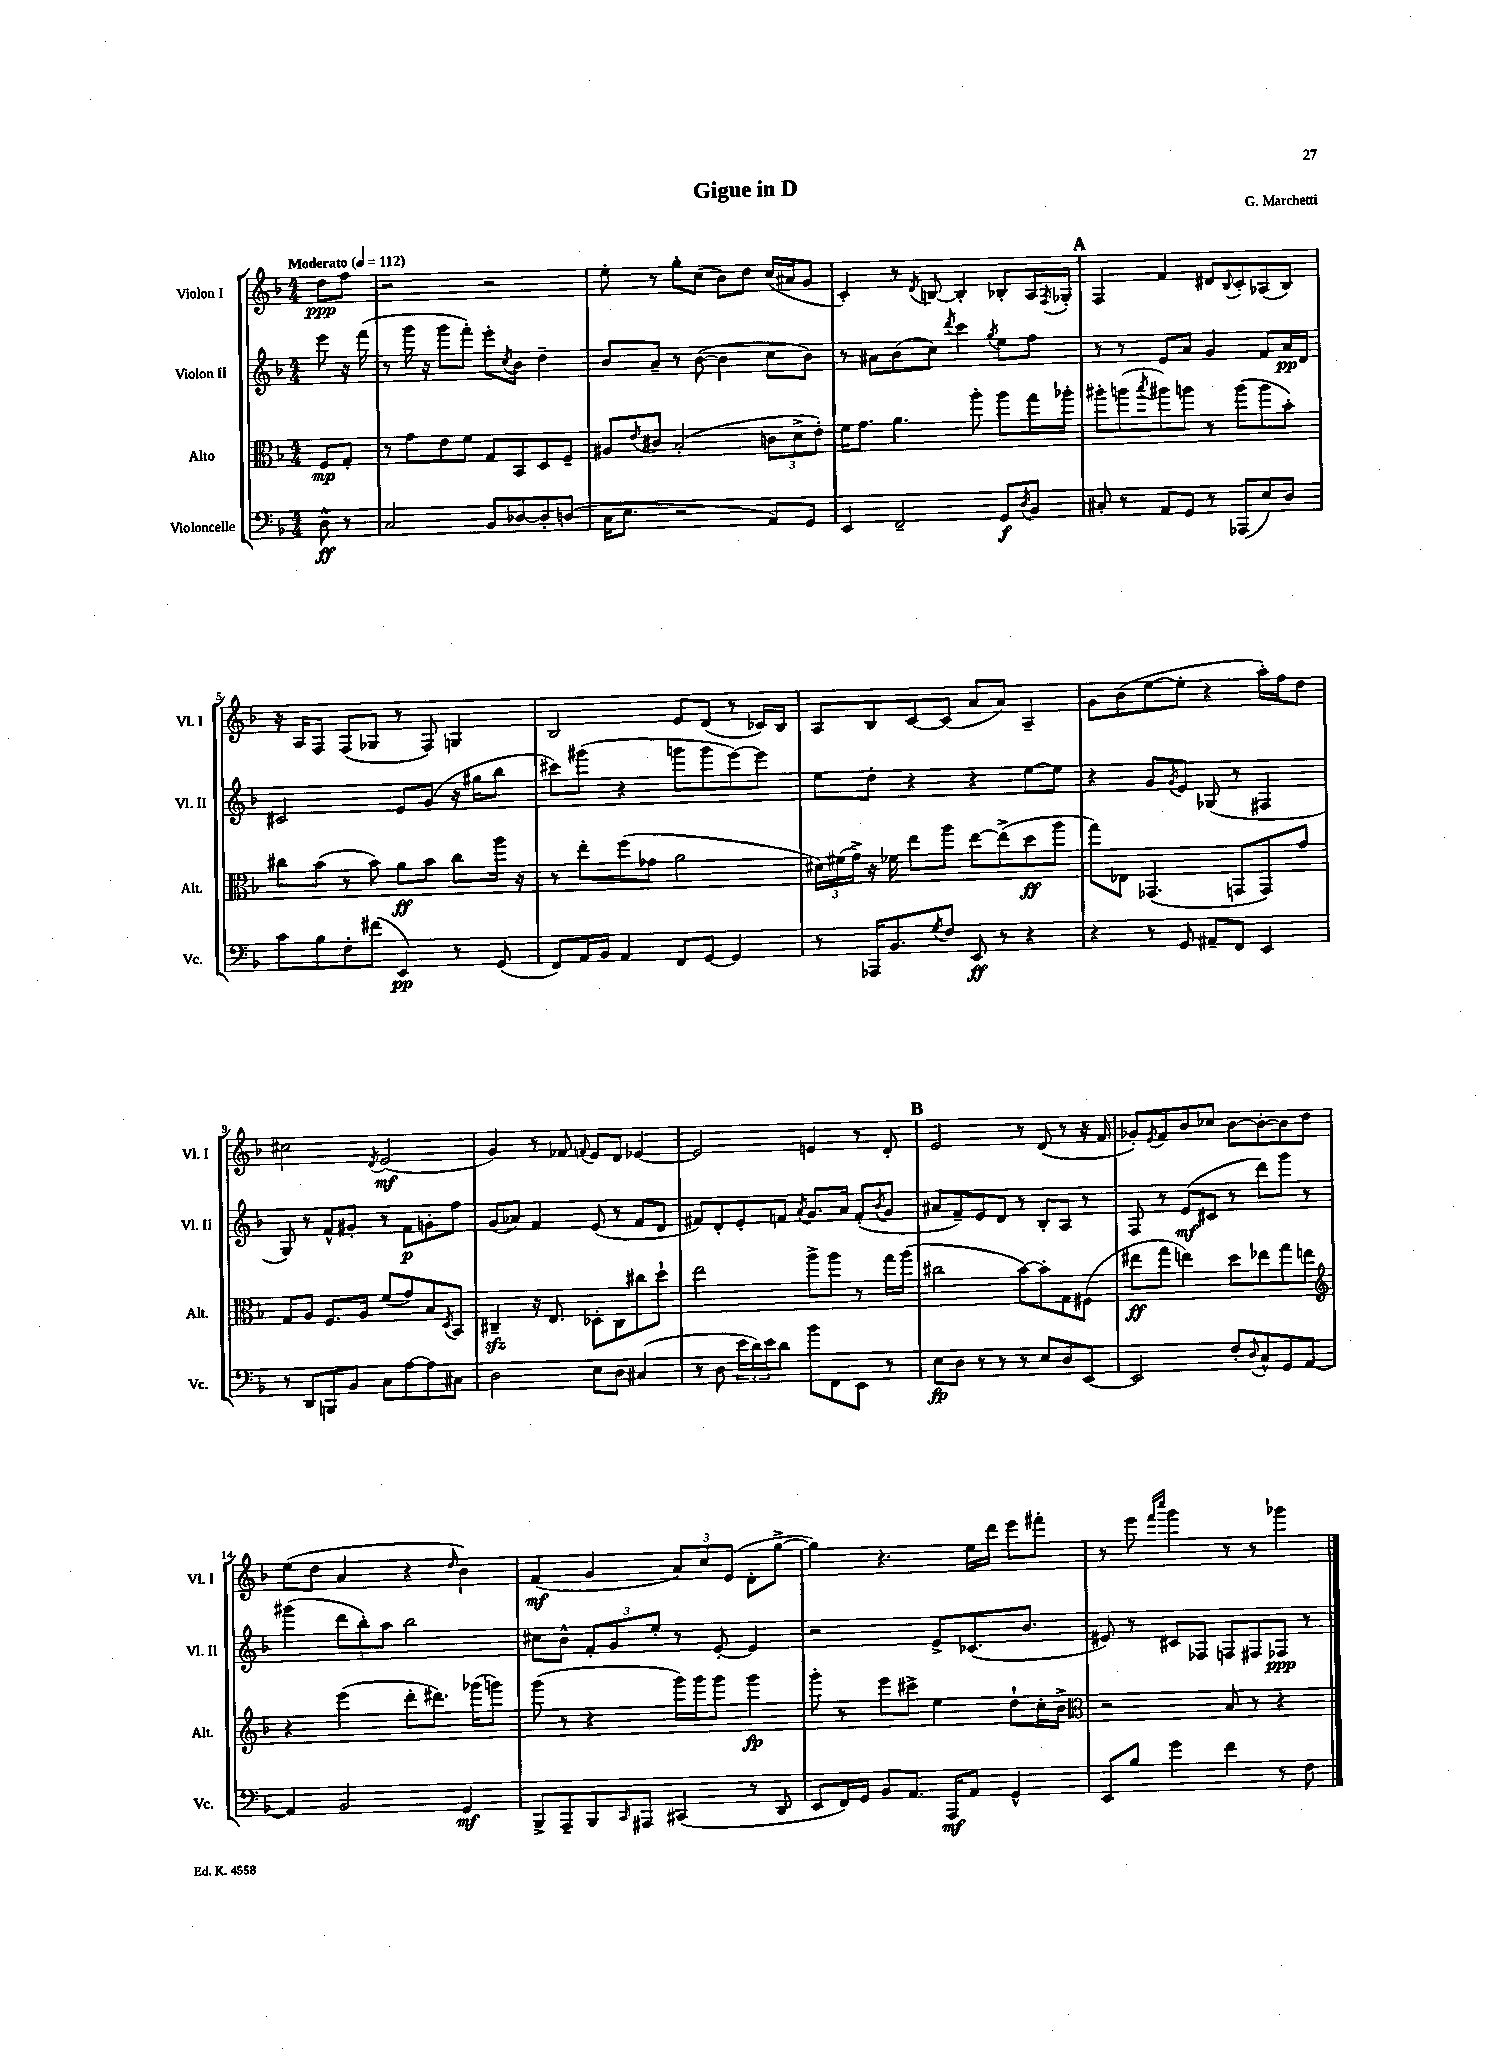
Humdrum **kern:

**kern	**kern	**kern	**kern
*staff4	*staff3	*staff2	*staff1
*clefF4	*clefC3	*clefG2	*clefG2
*k[b-]	*k[b-]	*k[b-]	*k[b-]
*M4/4	*M4/4	*M4/4	*M4/4
*MM112	*MM112	*MM112	*MM112
8D^^	8F	8eee	8dd
8r	8G'	16r	8ff
.	.	(16fff	.
=	=	=	=
2C	8r	8r	2r
.	8g	16ggg	.
.	.	16r	.
.	8e	8ggg	.
.	8f	8fff')	.
8BB-	8G	8eee'	2r
.	.	8qcc	.
[8D-	8BB-	8b-	.
8D-']	8D	4dd~	.
(8D	8F~	.	.
=	=	=	=
16C	8A#	8b-	8ee'
8.E	.	.	.
.	8qe	.	.
.	8c#	8a~	8r
2r	(2B-'	8r	8gg'
.	.	([8b-	(8cc
.	.	4b-]	8b-)
.	.	.	8dd
8AA)	12c	8cc	(16cc
.	.	.	16a#
.	12d^	.	.
8GG	.	8b-)	8g
.	12e')	.	.
=	=	=	=
4EE	16f	8r	4c')
.	8.g	.	.
.	.	8a#	.
2FF~	4.a	(8b-	8r
.	.	.	8qd
.	.	8cc)	[8B
.	.	8qddd	.
.	.	4ccc	4B']
.	8aa'	.	.
.	.	8qgg	.
8GG	8aa	8ee	8B-'
8qD	.	.	.
8BB-	16gg	8ff	16A
.	.	.	8qF
.	16aa-'	.	16G-'
=	=	=	=
8C#'	8aa#'	8r	4F
8r	(8aa	8r	.
.	8qbb-	.	.
8AA	8aa#)	8e	4f
8GG	8aa	8a	.
8r	8r	4g	8d#
.	.	.	8qqB-
(8AAA-	(8aa	.	8c'
8E)	8aa	8f	(8A-
8D	8b-')	16a	8B-)
.	.	16d	.
=	=	=	=
8c	8cc#	2c#	16r
.	.	.	16A
8B-	(8b-	.	8F
8F'	8r	.	(8F
(8f#	8b-)	.	8G-
4EE)	8a	8e	8r
.	8b-	(8g	8F)
8r	8cc#	16r	4G
.	.	16gg#	.
(8GG	16aa	8bb-	.
.	16r	.	.
=	=	=	=
8FF)	8r	8ccc#)	2B-
16AA	8ee'	(8ggg#	.
16BB-	.	.	.
4AA	(8ff	4r	.
.	8g-	.	.
8FF	2a	8ggg	8e
[8GG	.	8ggg	(8d
4GG]	.	[8eee)	8r
.	.	8eee]	16c-)
.	.	.	16B-
=	=	=	=
8r	24d#)	8ee	8A
.	(24f#	.	.
.	24g^)	.	.
16AAA-	16r	8dd'	8B-
8.BB-	16f-	.	.
.	8ee	4r	[8c
8qG	.	.	.
8F	8aa	.	(8c]
8EE	[8ee	4r	8a
8r	(8ee^]	.	8a)
4r	8dd	[8ee	4A~
.	8aa	8ee]	.
=	=	=	=
4r	8gg)	4r	8g
.	8E-	.	(8b-
8r	(4.GG-	8g	[8ee
.	.	8qg	.
8GG	.	8e	8ee']
8AA#~	.	(8G-	4r
8FF	8GG	8r	.
4EE	8GG)	4F#	16aa')
.	.	.	16ff
.	8g	.	8dd
=	=	=	=
8r	8G	8G)	2cc#
8DD	8A	8r	.
8BBB	8.F	8f^^	.
8BB-	.	8g#'	.
.	16A	.	.
.	.	.	8qd
8C	(8f	8r	(2e
[8A	8g)	8f	.
8A]	8B-	8g'	.
.	8qD	.	.
8C#	8BB-	8ff	.
=	=	=	=
2D	4C#~	(8g	4g)
.	.	8a-)	.
.	16r	4f	8r
.	8.E	.	.
.	.	.	8f-
.	.	.	8qqf
8E	8D-'	(8e	8e
8D	8C#	8r	8d
(4C#	8cc#	8f	[4e-
.	8dd`	8d	.
=	=	=	=
8r	2ee	8f#)	2e-]
8D	.	8d'	.
24e	.	8e'	.
24d)	.	.	.
24e	.	.	.
8d	.	8f	.
.	.	8qa	.
8b-	8aa^	8.g	4e
8FF	8aa	.	.
.	.	16a	.
8EE	8r	(8f'	8r
.	.	8qb-	.
8r	16gg	8g	8d'
.	(16aa	.	.
=	=	=	=
8E	2cc#	8a#	2e
8D	.	8f~)	.
8r	.	8e	.
8r	.	8d	.
8r	[8b-)	8r	8r
8E	8b-']	8B-'	(8d
8D	8G	8A	8r
[8EE	(8F#	8r	16r
.	.	.	16f
=	=	=	=
2EE]	8ee#	8F	8g-')
.	.	.	8qe
.	8gg	8r	8f
.	4ee)	(8e	8b-
.	.	8c#	8cc-
8F'	8dd	8r	[8b-
8qqD	.	.	.
8C^^	8ee-	8ddd)	8b-'_
8GG	8gg	8ggg	8b-]
[8AA	8ee	8r	8dd
=	=	=	=
*	*clefG2	*	*
4AA]	4r	(4ggg#	(8ee
.	.	.	8dd
2BB-	(4eee	12ddd	4a
.	.	12bb-')	.
.	.	12aa	.
.	8ddd'	2bb-	4r
.	8.ddd#)	.	.
.	.	.	16qqdd
4GG	.	.	4b-)
.	(16ggg-	.	.
.	8ggg)	.	.
=	=	=	=
8BBB-^	(8ggg	8cc#	(4f
8AAA~	8r	8b-^^	.
8BBB-	4r	12f'	4g
.	.	12g	.
16qqCC	.	.	.
8AAA#	.	.	.
.	.	12ee'	.
(4CC#	16ggg)	8r	12a)
.	16ggg	.	.
.	.	.	12cc
.	8ggg	[8e'	.
.	.	.	(12e
8r	4ggg	4e]	8d'
8DD	.	.	[8gg^
=	=	=	=
8EE	8ggg'	2r	4gg])
16FF)	8r	.	.
16GG	.	.	.
8BB-	8eee	.	4.r
8.AA	8ccc#^	.	.
.	4ee	8e^	.
16AAA	.	.	.
8AA	.	(8.c-	16ee
.	.	.	16ddd
4GG^^	8dd`	.	8eee
.	.	8.b-	.
.	16cc'	.	8fff#'
.	16b-^	.	.
=	=	=	=
*	*clefC3	*	*
8EE	2r	8e#)	8r
8B-	.	8r	8eee
.	.	.	16qqfff
.	.	.	16qqcccc
4g	.	8c#	4ggg
.	.	8F-	.
4f	8B-	8F	8r
.	8r	8F#	8r
8r	4r	8F-	4ggg-
8F	.	8r	.
==	==	==	==
*-	*-	*-	*-
